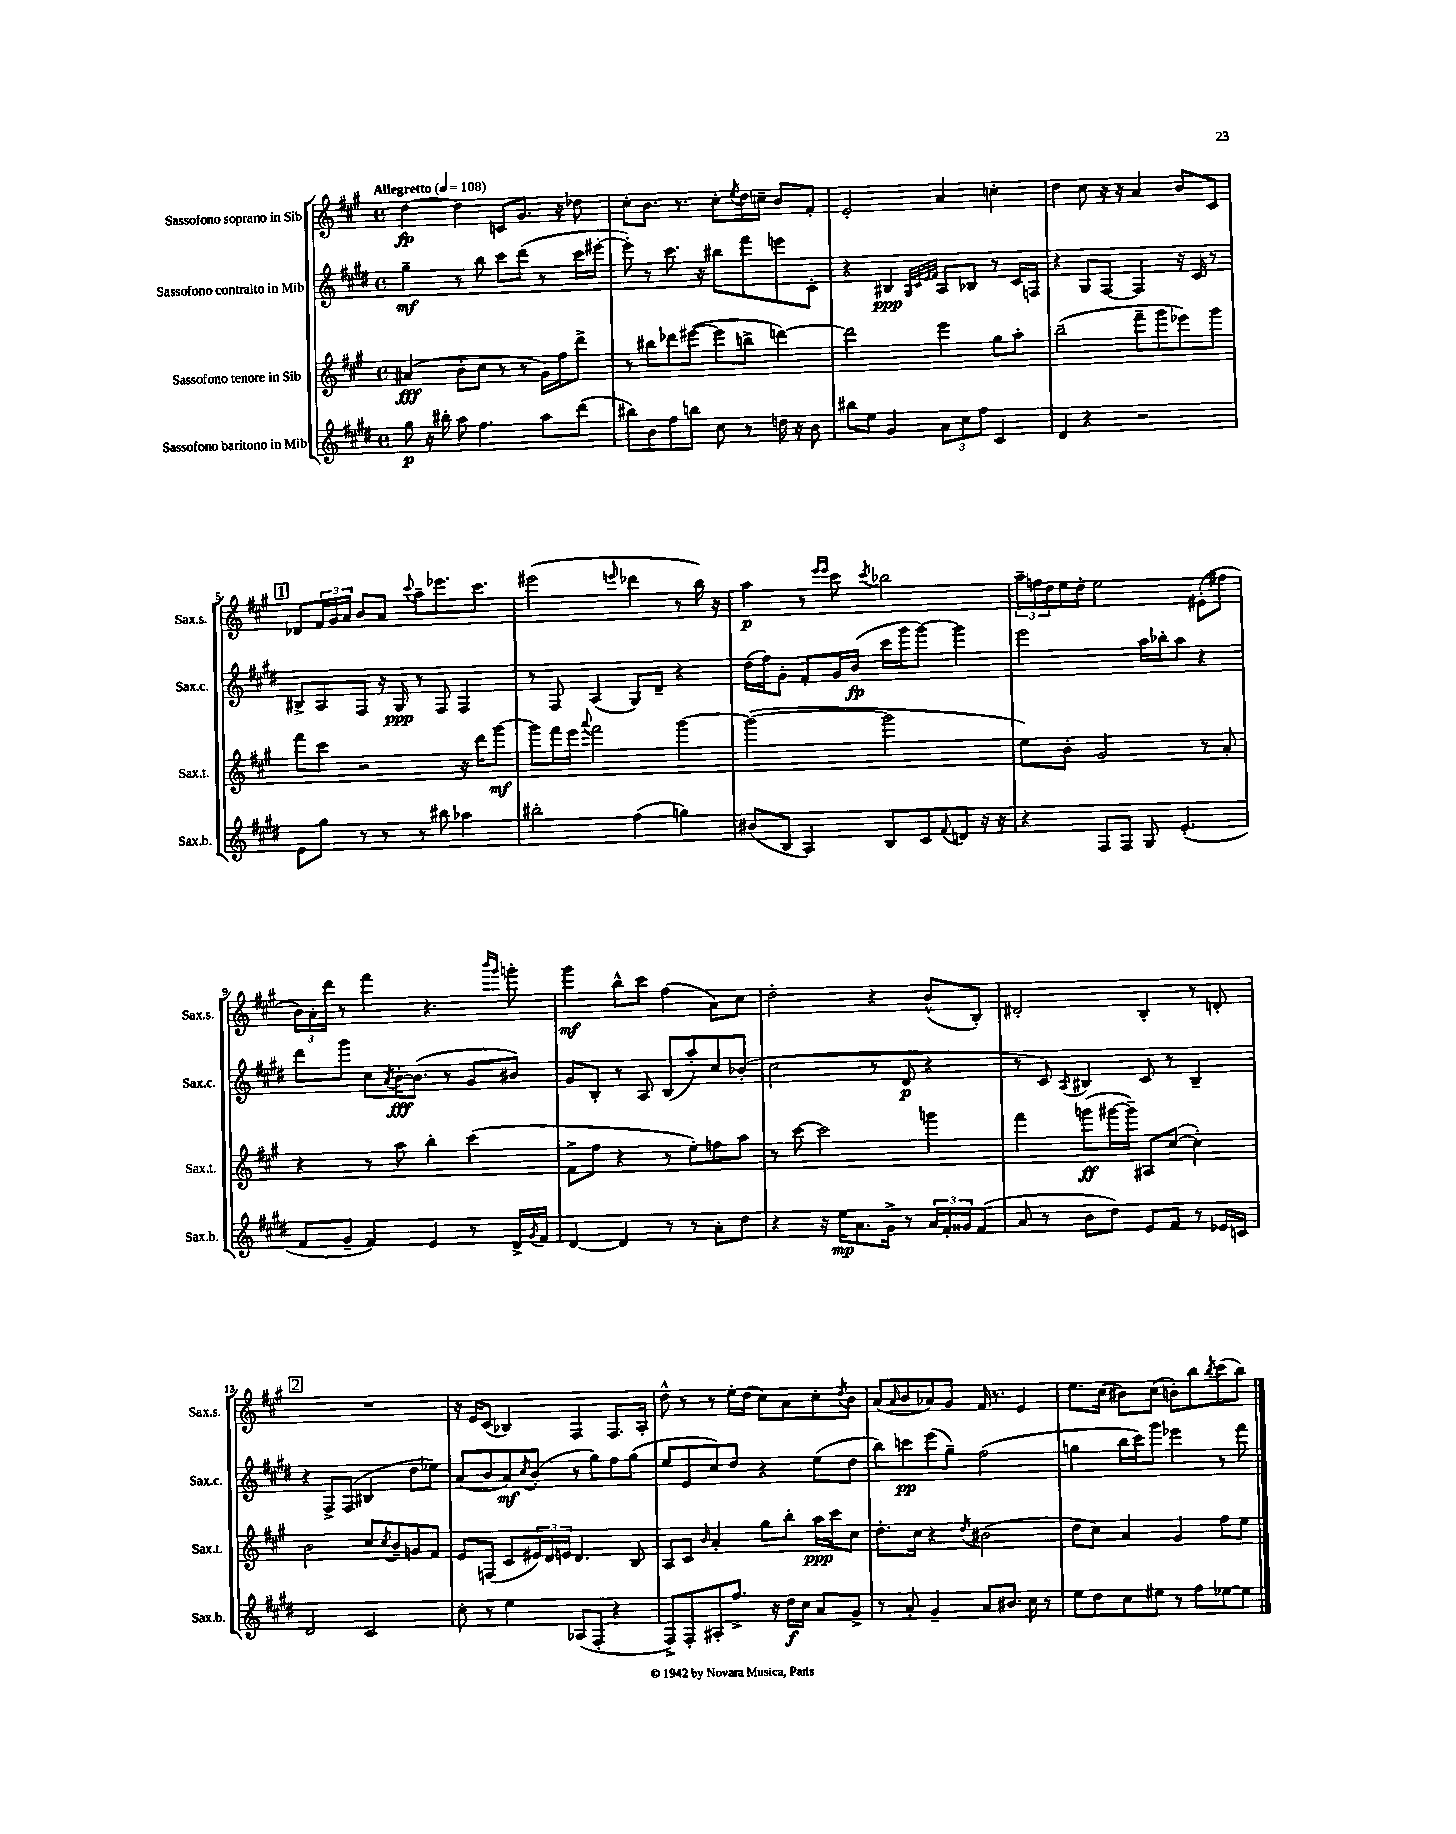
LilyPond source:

<<
\new StaffGroup <<
\new Staff = "s0" \with { instrumentName = "Sassofono soprano in Sib" shortInstrumentName = "Sax.s." } {
    \clef treble \key a \major \defaultTimeSignature \time 4/4 \tempo "Allegretto" 4 = 108
    d''4~\fp d''4 c'8 gis'8. r16 des''8 |
    cis''8-. b'8. r8. cis''8-. \acciaccatura { e''8 } d''16 c''16-- b'8 fis'8-. |
    e'2-. a'4 c''4-. |
    d''4 cis''8 r16 r16 a'4 b'8 cis'8 |
    \mark \markup { \box "1" } des'8 \tuplet 3/2 { fis'16 gis'16 a'16 } b'8 a'8 \appoggiatura { cis'''8 } a''8-- ees'''8. cis'''8. |
    eis'''2( \grace { e'''16 } des'''4 r8 b''16) r16 |
    a''4\p r8 \grace { e'''16 e'''16 } cis'''8 \acciaccatura { cis'''8 } bes''2 |
    \tuplet 3/2 { a''16-- f''16 d''16 } e''16 d''16-. e''2 eis'8-.( fis''8 |
    \tuplet 3/2 { b'16) a'16-. d'''16 } r8 fis'''4 r4. \grace { b'''16 gis'''16 } g'''8-. |
    gis'''4\mf b''8-^ cis'''8 fis''4( a'8) cis''8 |
    d''2-. r4 b'8-^( b8-.) |
    dis'2-. b4-. r8 d'8-. |
    \mark \markup { \box "2" } R1 |
    r16 e'16 cis'8( bes4) fis4 fis8. a16-. |
    d''8-^ r8 r8 e''16-. d''16( cis''8) a'8 cis''8-. \acciaccatura { d''8 } b'8 |
    a'8( \grace { a'16 } b'8 aes'8) gis'8 fis'16 r8. e'4 |
    e''8. cis''16( bis'8) cis''8( b'8-.) b''8 \acciaccatura { b''8 } cis'''8( b''8) \bar "|." |
}
\new Staff = "s1" \with { instrumentName = "Sassofono contralto in Mib" shortInstrumentName = "Sax.c." } {
    \clef treble \key e \major \defaultTimeSignature \time 4/4
    gis''4--\mf r8 b''8 cis'''8 dis'''8( r8 cis'''16 eis'''16~-. |
    eis'''8-.) r8 cis'''8. r16 bis''8 fis'''8 e'''8 cis'8-. |
    r4 bis4\ppp \grace { gis32 cis'32 e'32 fis'32 } a8 bes8 r8 cis'16 f16 |
    r4 gis8 fis8~ fis4 r16 cis'16 r8 |
    \mark \markup { \box "1" } bis8-> a8 fis8 r16 gis16\ppp r8 fis8 fis4 |
    r8 fis8 a4( gis8) dis'8-- r4 |
    dis''16( fis''16) gis'8-. fis'8-. gis'16 b'16\fp( cis'''16 gis'''16 gis'''8~) gis'''4 |
    e'''2 a''16 bes''16-. a''8 r4 |
    dis'''8 gis'''8 cis''8 \acciaccatura { a'8 } b'16~-.\fff b'8.( r8 gis'8 bis'8) |
    gis'8 b8-. r8 a8 b8( a''8-.) cis''8 bes'8-.( |
    cis''2 r8 dis'8\p r4 |
    r8 cis'8) \acciaccatura { a8 } bis4 cis'8 r8 bis4-- |
    \mark \markup { \box "2" } r4 fis8-> fis8( bis4 dis''8 ees''8) |
    a'8( b'8 a'8\mf) \acciaccatura { cis''8 } b'8-.( r8 gis''8) fis''8 gis''8( |
    e''8 e'8 cis''8) dis''8 r4 e''8( dis''8 |
    b''8) c'''8\pp e'''8( gis''8--) fis''2( |
    g''4 b''16 cis'''16) gis'''8 ees'''4 r8 fis'''8 \bar "|." |
}
\new Staff = "s2" \with { instrumentName = "Sassofono tenore in Sib" shortInstrumentName = "Sax.t." } {
    \clef treble \key a \major \defaultTimeSignature \time 4/4
    ais'4\fff( b'8-. cis''8 r8 r8 gis'16) fis''16 d'''8-> |
    r8 bis''8 des'''8 eis'''8~( eis'''8 b''8-> d'''4~) |
    d'''2 e'''4 gis''8 a''8-. |
    b''2--( fis'''8-- gis'''8 ees'''8) gis'''8 |
    \mark \markup { \box "1" } fis'''8 cis'''8 r2 r16 d'''16 gis'''8~\mf |
    gis'''8 fis'''16 e'''16 \appoggiatura { a'''8 } fis'''2 gis'''4~ |
    gis'''2~( gis'''2 |
    e''8) b'8-. gis'2 r8 a'8-. |
    r4 r8 a''8 b''4-. cis'''4( |
    fis'8-> fis''8 r4 r8 e''8-.) f''8 a''8 |
    r8 cis'''8~ cis'''2 g'''4 |
    fis'''4 g'''8\ff( gis'''16~ gis'''16--) ais8 cis''8~( cis''4-.) |
    \mark \markup { \box "2" } b'2 cis''8 \acciaccatura { cis''8 } b'8-- g'8 fis'8 |
    e'8 f8( cis'8 \tuplet 3/2 { eis'16) d'16 e'16 } d'4. b8 |
    a8 cis'8 \grace { b'16 } a'4-. gis''8 b''8-. a''16\ppp cis'''16 cis''8 |
    d''8.-. cis''16 r4 \acciaccatura { d''8 } bis'2( |
    d''8 cis''8) a'4 gis'4 fis''8 e''8 \bar "|." |
}
\new Staff = "s3" \with { instrumentName = "Sassofono baritono in Mib" shortInstrumentName = "Sax.b." } {
    \clef treble \key e \major \defaultTimeSignature \time 4/4
    gis''8\p r16 bis''16-. a''8 fis''4. a''8 dis'''8( |
    bis''8) b'8 fis''8 b''8 cis''8 r8 d''16 r16 b'8 |
    bis''8 e''8 gis'4 \tuplet 3/2 { a'8 cis''8 fis''8 } cis'4 |
    dis'4 r4 r2 |
    \mark \markup { \box "1" } e'8 gis''8 r8 r8 r8 bis''8 aes''4 |
    bis''2-. fis''4( g''4) |
    bis'8( b8 a4) b8 cis'8 \appoggiatura { fis'8 } d'8 r16 r16 |
    r4 fis8 fis8 gis8 e'4.-.( |
    fis'8 gis'8-- fis'4) e'4 r8 dis'16-> \acciaccatura { gis'8 } fis'16 |
    dis'4~ dis'4 r8 r8 a'8-. dis''8 |
    r4 r16 e''16\mp a'8. gis'16-> r8 \tuplet 3/2 { a'16 fis'16-. gisis'16 } fis'8( |
    a'8 r8 b'8 dis''8) e'8 fis'8 r8 ees'16 c'16 |
    \mark \markup { \box "2" } dis'2 cis'2 |
    cis''8-. r8 e''4 aes8( fis8-. r4 |
    fis8->) fis8-. ais8-. fis''8.-> r16 dis''16\f cis''16 a'8 gis'8-> |
    r8 a'8-. gis'4-- a'8 bis'8. cis''16 r8 |
    e''8 dis''8 cis''8 eis''8 r8 fis''8 ees''8~ ees''8 \bar "|." |
}
>>
>>
